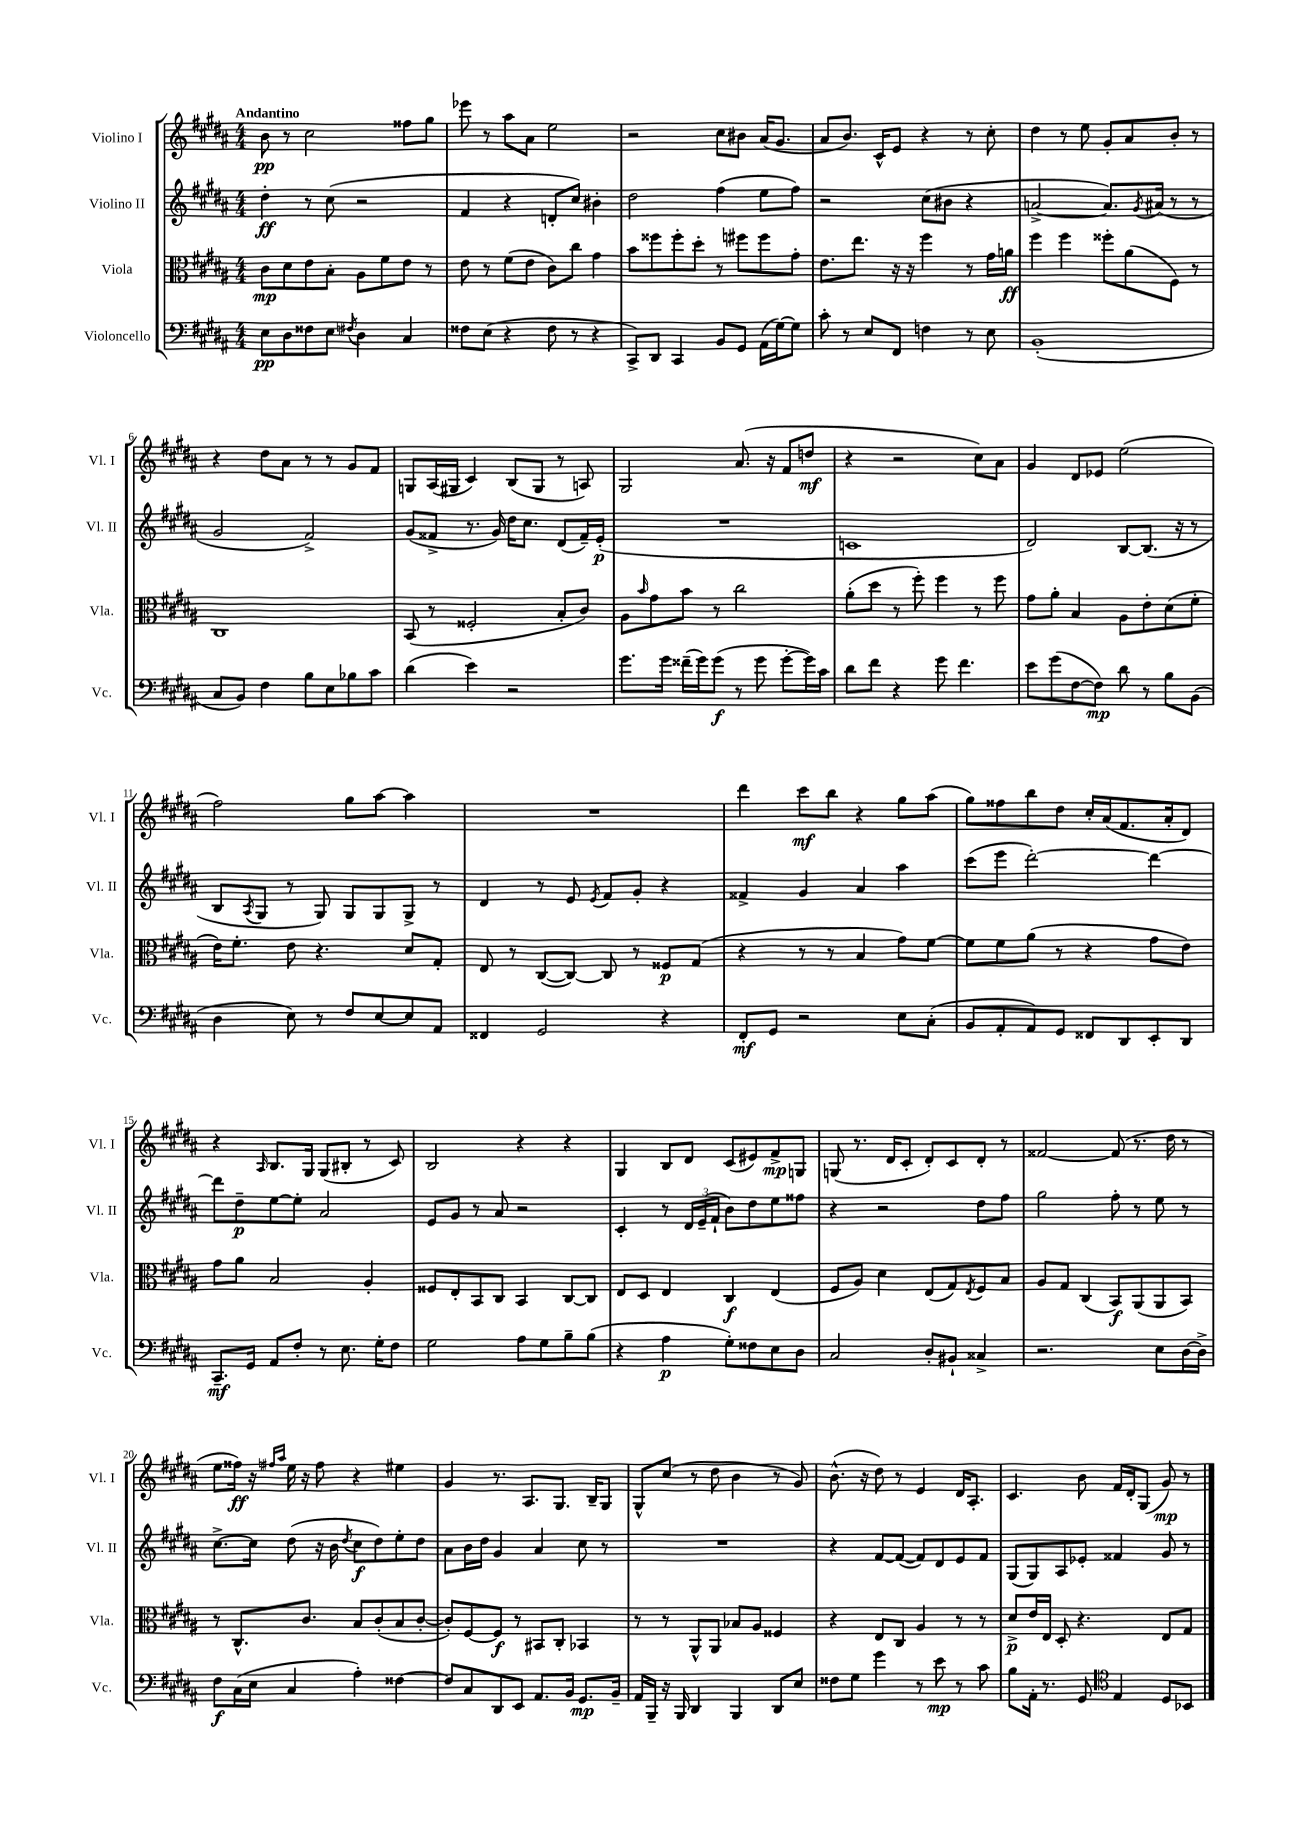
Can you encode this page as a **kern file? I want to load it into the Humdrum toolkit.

**kern	**kern	**kern	**kern
*staff4	*staff3	*staff2	*staff1
*clefF4	*clefC3	*clefG2	*clefG2
*k[f#c#g#d#a#]	*k[f#c#g#d#a#]	*k[f#c#g#d#a#]	*k[f#c#g#d#a#]
*M4/4	*M4/4	*M4/4	*M4/4
8E\L	8c#\L	4dd#'\	8b\
8D#\	8d#\	.	8r
8F##\	8e\	8r	2cc#\
8E\J	8B'\J	(8cc#\	.
8qF#/	.	.	.
4D#\	8A#\L	2r	.
.	8f#\	.	.
4C#/	8e\J	.	8ff##\L
.	8r	.	8gg#\J
=	=	=	=
8F##\L	8e\	4f#/	8eee-\
(8E\J	8r	.	8r
4r	(8f#\L	4r	8aa#\L
.	8e\J	.	8a#\J
8F##\	8c#\L)	8d'/L	2ee\
8r	8cc#\J	8cc#/J)	.
4r	4g#\	4b#'\	.
=	=	=	=
8CC#^/L)	8b\L	2dd#\	2r
8DD#/J	8ff##\	.	.
4CC#/	8ff##'\	.	.
.	8dd#'\J	.	.
8BB/L	8r	(4ff#\	8cc#\L
8GG#/J	8ff#\L	.	8b#\J
(16AA#\LL	8ff#\	8ee\L	(16a#/LK
[16G#\J)	.	.	8.g#/J
8G#\]J	8g#'\J	8ff#\J)	.
=	=	=	=
8c#'\	8.e\L	2r	8a#/L
8r	.	.	8.b/J)
.	8.ee\J	.	.
8E/L	.	.	.
.	.	.	16c#^^/LK
8FF#/J	16r	.	8e/J
.	16r	.	.
4F\	4ff#\	(8cc#\L	4r
.	.	8b#\J	.
8r	8r	4r	8r
8E\	16g#\LL	.	8cc#'\
.	16a\JJ	.	.
=	=	=	=
(1BB'	4ff#\	[2a^/	4dd#\
.	4ff#\	.	8r
.	.	.	8ee\
.	8ff##'\L	8.a/]L)	8g#'/L
.	(8a#\	.	8a#/
.	.	8qg#/	.
.	.	(16a#/Jk	.
.	8F#\J)	8r	8b'/J
.	8r	8r	8r
=	=	=	=
8C#/L	1C#	2g#/	4r
8BB/J)	.	.	.
4F#\	.	.	8dd#\L
.	.	.	8a#\J
8B\L	.	2f#^/)	8r
8E\	.	.	8r
8B-\	.	.	8g#/L
8c#\J	.	.	8f#/J
=	=	=	=
(4d#\	(8BB/	(8g#/L	8G/L
.	8r	8f##^/J	(16A#/L
.	.	.	16G#/JJ
4e\)	2F##'/	8.r	4c#/)
.	.	16g#/)	.
2r	.	16dd#\LK	(8B/L
.	.	8.cc#\J	.
.	.	.	8G#/J
.	8B'/L	(8d#/L	8r
.	8c#/J)	16f##~/L)	8A/)
.	.	(16e'/JJ	.
=	=	=	=
8.g#\L	8A#\L	1r	2G#/
.	16qqb/	.	.
.	8g#\	.	.
16g#\Jk	.	.	.
(16f##~\LL	8b\J	.	.
16g#\J)	.	.	.
(8g#\J	8r	.	.
8r	2cc#\	.	(8.a#/
8g#\	.	.	.
.	.	.	16r
[8g#'\L	.	.	8f#/L
16g#\]L)	.	.	8dd/J
16c#\JJ	.	.	.
=	=	=	=
8d#\L	(8a#'\L	1c	4r
8f#\J	8dd#\J	.	.
4r	8r	.	2r
.	8ff#'\)	.	.
8g#\	4ff#\	.	.
4.f#\	.	.	.
.	8r	.	8cc#\L)
.	8ff#\	.	8a#\J
=	=	=	=
8e\L	8g#\L	2d#/)	4g#/
(8g#\	8a#'\J	.	.
[8F#\	4B/	.	8d#/L
8F#\]J)	.	.	8e-/J
8d#\	8A#\L	[8B/L	(2ee\
8r	8e'\	(8.B/]J	.
8B\L	(8d#\	.	.
.	.	16r	.
(8BB\J	8f#'\J	8r	.
=	=	=	=
4D#\	16e\LK)	8B/L	2ff#\)
.	8.f#'\J	.	.
.	.	8qA#/	.
.	.	8G#/J	.
8E\)	8e\	8r	.
8r	4.r	8G#/)	.
8F#/L	.	8G#/L	8gg#\L
[8E/	.	8G#/	[8aa#\J
8E/]	8d#/L	8G#^/J	4aa#\]
8AA#/J	8G#'/J	8r	.
=	=	=	=
4FF##/	8E/	4d#/	1r
.	8r	.	.
2GG#/	([8C#/L	8r	.
.	8C#/_J)	8e/	.
.	.	8qe/	.
.	8C#/]	8f#/L	.
.	8r	8g#'/J	.
4r	8F##/L	4r	.
.	(8G#/J	.	.
=	=	=	=
8FF#'/L	4r	4f##^/	4ddd#\
8GG#/J	.	.	.
2r	8r	4g#/	8ccc#\L
.	8r	.	8bb\J
.	4B/	4a#/	4r
8E\L	8g#\L)	4aa#\	8gg#\L
(8C#'\J	[8f#\J	.	(8aa#\J
=	=	=	=
8BB/L	8f#\]L	(8ccc#\L	8gg#\L)
8AA#'/	8f#\	8eee\J	8ff##\
8AA#/)	(8a#\J	[2ddd#'\)	8bb\
8GG#/J	8r	.	8dd#\J
8FF##/L	4r	.	16cc#'/LL
.	.	.	(16a#/J
8DD#/	.	.	8.f#/
8EE'/	8g#\L	4ddd#\_	.
.	.	.	16a#'/k
8DD#/J	8e\J)	.	8d#/J)
=	=	=	=
8.CC#~/L	8g#\L	8ddd#\]L	4r
.	8a#\J	8dd#~\	.
16GG#/Jk	.	.	.
.	.	.	16qqA#/
8AA#/L	2B/	[8ee\	8.B/L
8F#'/J	.	8ee'\]J	.
.	.	.	16G#/Jk
8r	.	2a#/	(8G#/L
8.E\	.	.	8B#'/J
.	4A#'/	.	8r
16G#'\LK	.	.	.
8F#\J	.	.	8c#/)
=	=	=	=
2G#\	8F##/L	8e/L	2B/
.	8E'/	8g#/J	.
.	8BB/	8r	.
.	8C#/J	8a#/	.
8A#\L	4BB/	2r	4r
8G#\	.	.	.
8B~\	[8C#/L	.	4r
(8B\J	8C#/]J	.	.
=	=	=	=
4r	8E/L	4c#'/	4G#/
.	8D#/J	.	.
4A#\	4E/	8r	8B/L
.	.	24d#/LL	8d#/J
.	.	(24e~/	.
.	.	24f#`/JJ	.
8G#'\L)	4C#/	8b\L)	(8c#/L
8F##\	.	8dd#\	8e#/)
8E\	(4E/	8ee\	8f#^/
8D#\J	.	8ff##\J	8G/J
=	=	=	=
2C#/	8F#/L	4r	(8G/
.	8A#/J)	.	8.r
.	4d#\	2r	.
.	.	.	16d#/LK
.	.	.	8c#'/J
8D#'/L	(8E/L	.	8d#'/L)
8BB#`/J	8G#/)	.	8c#/
.	8qE/	.	.
4C##^/	8F#/	8dd#\L	8d#'/J
.	8B/J	8ff#\J	8r
=	=	=	=
2.r	8A#/L	2gg#\	[2f##/
.	8G#/J	.	.
.	(4C#/	.	.
.	8BB/L)	8ff#'\	(8f##/]
.	(8AA#/	8r	8.r
8E\L	8AA#/	8ee\	.
.	.	.	16dd#\
[16D#\L	8BB/J)	8r	8r
16D#^\]JJ	.	.	.
=	=	=	=
8F#\L	8r	[8.cc#^\L	8ee\L
(16C#\L	8.C#^^/L	.	16ff##\Jk)
16E\JJ	.	16cc#\]Jk	16r
.	.	.	16qqff#/LL
.	.	.	16qqaa#/JJ
4C#/	.	(8dd#\	16ee\
.	8.c#/J	.	16r
.	.	16r	8ff#\
.	.	16b\	.
.	.	8qdd#/	.
4A#'\)	8B/L	8cc#\L	4r
.	(8c#'/	8dd#\)	.
[4F##\	8B/	8ee'\	4ee#\
.	[8c#'/J	8dd#\J	.
=	=	=	=
8F##/]L	8c#'/]L)	8a#\L	4g#/
8C#/	[8F#/	16b\L	.
.	.	16dd#\JJ	.
8DD#/	8F#/]J	4g#/	8.r
8EE/J	8r	.	.
.	.	.	8.A#/L
8.AA#/L	8BB#/L	4a#/	.
.	8C#'/J	.	8.G#/J
16BB/Jk	.	.	.
8.GG#/L	4BB-/	8cc#\	.
.	.	.	16B~/LK
.	.	8r	8G#/J
16BB~/Jk	.	.	.
=	=	=	=
16AA#/LL	8r	1r	8G#^^/L
16BBB~/JJ	.	.	.
16r	8r	.	(8cc#/J
16BBB/	.	.	.
4DD#/	8AA#^^/L	.	8r
.	8AA#/J	.	8dd#\
4BBB/	8B-/L	.	4b\
.	8A#/J	.	.
8DD#/L	4F##/	.	8r
8E/J	.	.	8g#/)
=	=	=	=
8F##\L	4r	4r	(8.b^^\
8G#\J	.	.	.
.	.	.	16r
4g#\	8E/L	[8f#/L	8dd#\)
.	8C#/J	(8f#/_J	8r
8r	4A#/	8f#/]L)	4e/
8e\	.	8d#/	.
8r	8r	8e/	16d#/LK
.	.	.	8.A#'/J
8c#\	8r	8f#/J	.
=	=	=	=
8B\L	8d#^/L	(8G#/L	4.c#/
16AA#'\Jk	16e/L	8G#/)	.
8.r	16E/JJ	.	.
.	8D#'/	8A#/	.
8GG#/	4.r	8e-'/J	8b\
*clefC4	*	*	*
4E/	.	4f##/	16f#/LL
.	.	.	16d#'/J
.	.	.	(8G#/J
8D#/L	8E/L	8g#/	8g#/)
8BB-/J	8G#/J	8r	8r
==	==	==	==
*-	*-	*-	*-
